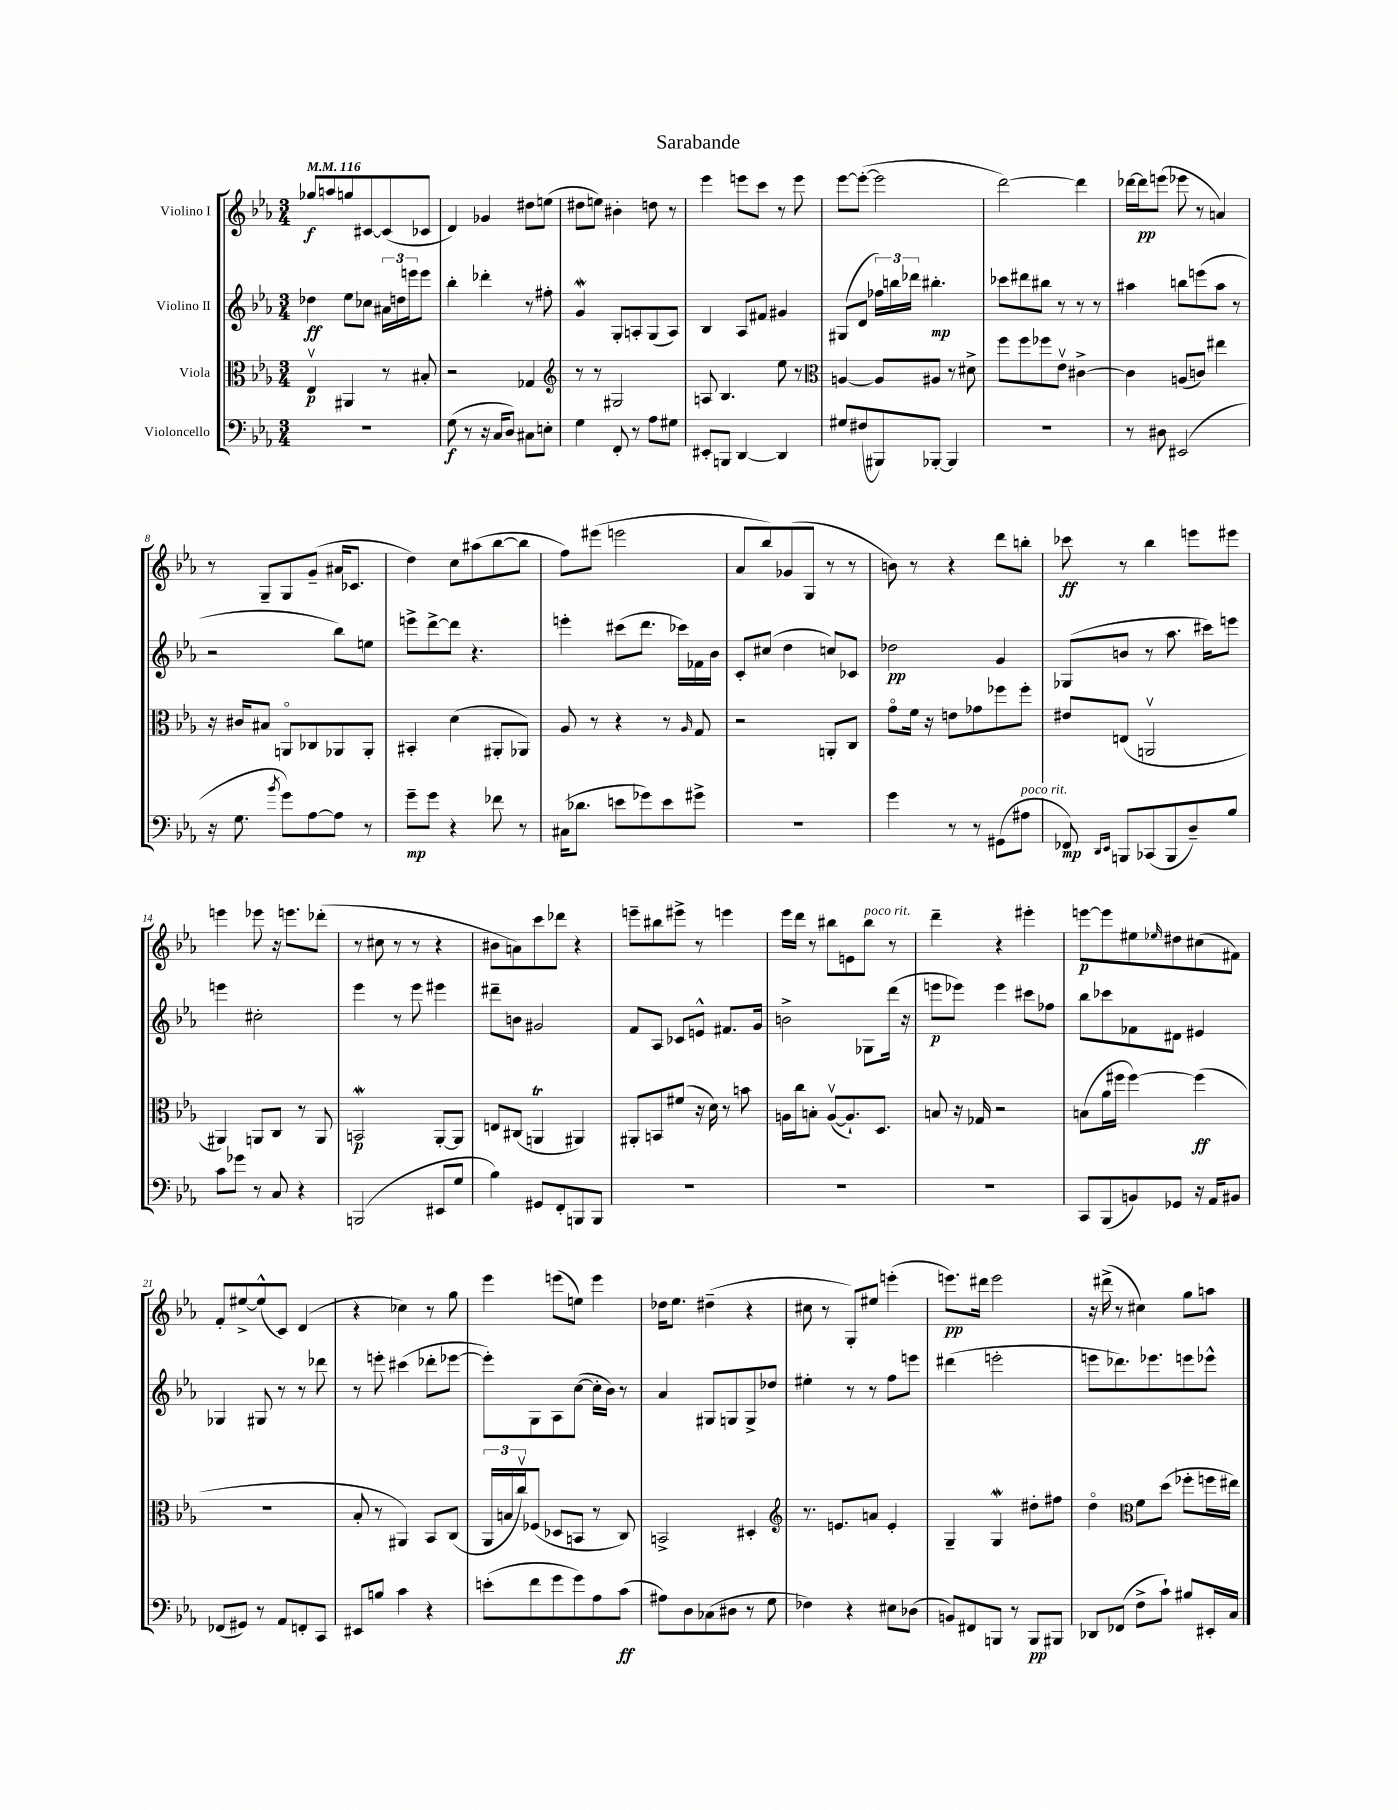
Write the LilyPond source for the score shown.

\header { title = "Sarabande" }
<<
\new StaffGroup <<
\new Staff = "s0" \with { instrumentName = "Violino I" } {
    \clef treble \key ees \major \numericTimeSignature \time 3/4 \tempo 4 = 116
    ges''8\f a''8 g''8 cis'8~ cis'8( ces'8 |
    d'4) ges'4 dis''8 e''8( |
    dis''8 e''8) bis'4-. d''8 r8 |
    ees'''4 e'''8 c'''8 r8 e'''8 |
    ees'''8~ ees'''8~-.( ees'''2 |
    d'''2~) d'''4 |
    des'''16~ des'''16\pp e'''8( ees'''8 r8 a'4) |
    r8 g8-- g8 g'8--( ais'16 ces'8. |
    d''4) c''8 ais''8( bes''8~ bes''8 |
    f''8) eis'''8( e'''2 |
    aes'8 bes''8) ges'8( g8 r8 r8 |
    b'8) r8 r4 d'''8 b''8-. |
    ces'''8\ff r8 bes''4 e'''8 eis'''8 |
    e'''4 ees'''8 r16 e'''8. des'''8-.( |
    r8 cis''8 r8 r8 r4 |
    bis'8 a'8) c'''8 des'''8 r4 |
    e'''8-- bis''8 eis'''8-> r8 e'''4 |
    ees'''16 d'''16 r8 bis''8 e'8 bis''8^\markup { \italic "poco rit." } r8 |
    d'''4-- r4 eis'''4-. |
    e'''8~\p e'''8 eis''8 \grace { ees''16 } dis''8 cis''8( fis'8) |
    f'8-. eis''8~-> eis''8-^( c'8) d'4( |
    r4 ces''4) r8 g''8 |
    ees'''4 e'''8( e''8) e'''4 |
    des''16 ees''8. dis''4--( r4 |
    cis''8 r8 g8-.) eis''8 e'''4-.( |
    e'''8.\pp) dis'''16 e'''2 |
    r16 dis'''16->( r8 cis''4) g''8 a''8 \bar "|." |
}
\new Staff = "s1" \with { instrumentName = "Violino II" } {
    \clef treble \key ees \major \numericTimeSignature \time 3/4
    des''4\ff ees''8 ces''8 \tuplet 3/2 { ais'16 d''16 e'''16 } e'''8 |
    bes''4-. des'''4-. r8 fis''8-. |
    g'4\mordent g8-. a8-. g8( a8) |
    bes4 aes8 fis'8 gis'4 |
    gis8( d'8 \tuplet 3/2 { fes''16) b''16 des'''16 } bis''4.-.\mp |
    ces'''8 dis'''8 bis''8 r8 r8 r8 |
    ais''4 b''8 e'''8( ais''8 r8 |
    r2 bes''8) e''8 |
    e'''8-> d'''8~-> d'''8 r4. |
    e'''4-. cis'''8( d'''8. ces'''16) fes'16 bes'16 |
    c'8-. cis''8( d''4 c''8) ces'8 |
    des''2\pp g'4 |
    ges8( b'8 r8 aes''8. cis'''16) e'''8 |
    e'''4 cis''2-. |
    ees'''4 r8 ees'''8 eis'''4 |
    dis'''8-- b'8 gis'2 |
    f'8 aes8 ces'8 e'8-^ fis'8. g'16 |
    b'2-> ges8 d'''16( r16 |
    e'''8\p ees'''8) ees'''4 cis'''8 fes''8 |
    bes''8 ces'''8 fes'8 dis'8 eis'4 |
    ges4 gis8 r8 r8 des'''8 |
    r8 e'''8-. cis'''4( des'''8-. ees'''8~ |
    ees'''8-.) g8 aes8 c''8~( c''16-. bes'16) r8 |
    aes'4 gis8 g8 g8-> des''8 |
    eis''4-. r8 r8 f''8 e'''8 |
    dis'''4( e'''2-. |
    e'''8 des'''8.) ees'''8. e'''8 ees'''8-^ \bar "|." |
}
\new Staff = "s2" \with { instrumentName = "Viola" } {
    \clef alto \key ees \major \numericTimeSignature \time 3/4
    ees4\upbow\p ais,4 r8 bis8-. |
    r2 ges4 |
    \clef treble r8 r8 gis2 |
    a8 bes4. ees''8 r8 |
    \clef alto a4~ a8 ais8 r8 dis'8-> |
    f''8 f''8 fes''8 ees'8\upbow cis'4~-> |
    cis'4 a8( c'8) eis''4 |
    r16 cis'16 bis8 a,8\flageolet ces8 aes,8 aes,8-. |
    bis,4-. d'4( ais,8-. aes,8) |
    aes8 r8 r4 r8 \grace { aes16 } g8 |
    r2 a,8-. c8 |
    g'8\flageolet f'16 r16 e'8 ges'8 fes''8 fes''8-. |
    eis'8 e8( a,2\upbow |
    ais,4) a,8 c8 r8 a,8 |
    b,2\mordent\p aes,8~-. aes,8 |
    e8 cis8( a,4\trill ais,4) |
    ais,8-. b,8 fis'8( r16 d'16) r8 b'8 |
    a16 c''16 b8-. a8~\upbow( a8.-!) d8. |
    b8 r16 ges16 r2 |
    b8( aes'16 fis''16 fis''4~) fis''4\ff( |
    R2. |
    bes8-. r8 ais,4) bes,8 c8( |
    \tuplet 3/2 { aes,16 b16 c''16\upbow) } fes8( des8 b,8 r8 c8) |
    b,2-> dis4-. |
    \clef treble r8. e'8. a'8 e'4-. |
    g4-- g4\mordent dis''8-. fis''8 |
    d''4\flageolet \clef alto f'8 d''8( fes''8-. f''16 eis''16) \bar "|." |
}
\new Staff = "s3" \with { instrumentName = "Violoncello" } {
    \clef bass \key ees \major \numericTimeSignature \time 3/4
    R2. |
    g8\f( r8 r16 c16 d8) cis8 e8-. |
    g4 f,8-. r8 aes8 gis8 |
    eis,8-. b,,8 d,4~ d,4 |
    gis8 fis8( bis,,8) bes,,8~-. bes,,4 |
    R2. |
    r8 dis8 eis,2( |
    r16 g8. \acciaccatura { bes'8 } g'8) aes8~ aes8 r8 |
    g'8--\mp g'8 r4 fes'8 r8 |
    cis16( des'8. e'8 ges'8) e'8 gis'8-> |
    R2. |
    g'4 r8 r8 gis,8( ais8^\markup { \italic "poco rit." } |
    fes,8\mp) \grace { d,16 ees,16 } b,,8 ces,8( b,,8 d8--) bes8 |
    c'8 ges'8 r8 c8 r4 |
    b,,2( eis,8 g8 |
    bes4) gis,8 f,8-. b,,8 b,,8 |
    R2. |
    R2. |
    R2. |
    c,8 bes,,8( b,8) ges,8 r16 aes,16 bis,8 |
    fes,8( gis,8) r8 aes,8 f,8-. c,8 |
    eis,8 b8 c'4 r4 |
    e'8-.( f'8 g'8 g'8) aes8 c'8\ff( |
    ais8) d8 ces8( dis8 r8 g8 |
    fes4) r4 eis8 des8( |
    b,8) fis,8 b,,8 r8 b,,8\pp bis,,8 |
    des,8 fes,8( f8-> c'8-!) bis8 eis,16-. c16 \bar "|." |
}
>>
>>
